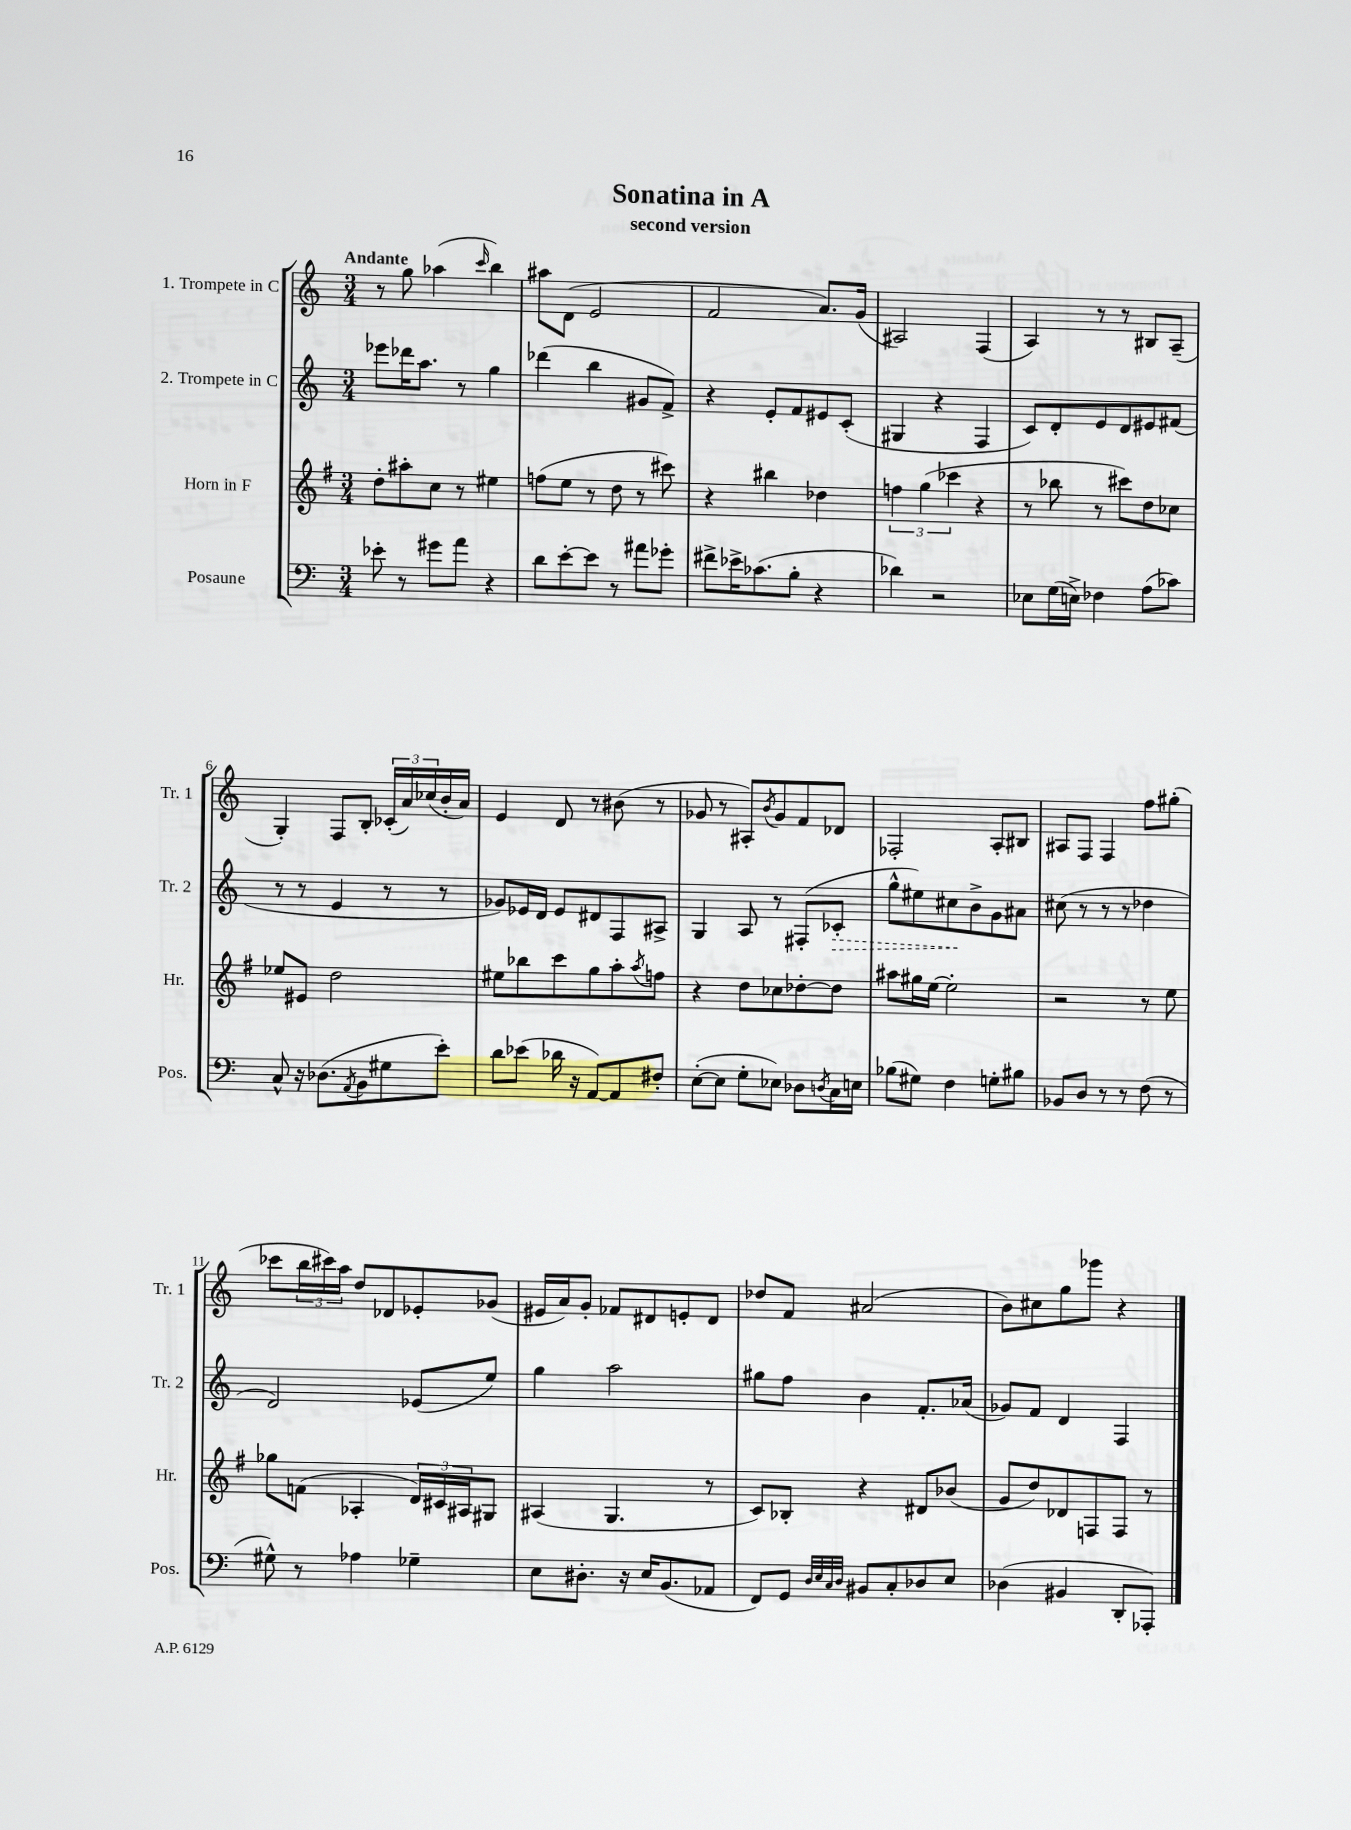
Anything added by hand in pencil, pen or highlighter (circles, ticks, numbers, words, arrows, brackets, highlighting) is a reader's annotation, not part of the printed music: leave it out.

**kern	**kern	**kern	**kern
*staff4	*staff3	*staff2	*staff1
*clefF4	*clefG2	*clefG2	*clefG2
*k[]	*k[f#]	*k[]	*k[]
*M3/4	*M3/4	*M3/4	*M3/4
8e-'	8dd'	8eee-	8r
8r	8aa#'	16ddd-	8gg
.	.	8.aa	.
8g#	8cc	.	(4aa-
8a	8r	8r	.
.	.	.	16qqccc
4r	4ee#	4gg	4bb)
=	=	=	=
8d	(8ff	(4ddd-	8aa#
[8e'	8ee	.	(8d
8e]	8r	4bb	2e
8r	8dd	.	.
8a#	8r	8g#	.
8g-'	8ccc#)	8f^)	.
=	=	=	=
8f#^	4r	4r	2f
16e-^	.	.	.
(8.c-	.	.	.
.	4bb#	8e'	.
8B'	.	8f	.
4r	4dd-	8e#	8.a)
.	.	(8c'	.
.	.	.	(16g
=	=	=	=
4d-)	6ff	4G#	2A#)
.	(6gg	.	.
2r	.	4r	.
.	6ccc-	.	.
.	4r	4F	(4F
=	=	=	=
8E-	8r	8c)	4A)
(16G	8bb-	8d'	.
16E^)	.	.	.
4F-	8r	8e	8r
.	8ccc#)	8d	8r
(8A	8dd	8e#	8B#
8c-)	8cc-	(8f#	(8A~
=	=	=	=
8C^^	8ee-	8r	4G')
16r	8e#	8r	.
(8.D-	.	.	.
.	2dd	4e	8F
8qAA	.	.	.
8BB	.	.	8B'
8G#	.	8r	(24c-'
.	.	.	24a)
.	.	.	(24cc-
8e')	.	8r	16b'
.	.	.	16a)
=	=	=	=
8d	8ee#	8g-)	4e
(8e-	8bb-	16e-	.
.	.	16d	.
16d-	8ccc	8e-	8d
16r	.	.	.
[8AA)	8gg	8d#	8r
8AA]	8aa'	8F	(8b#
.	8qaa	.	.
8F#'	8ff	8A#^	8r
=	=	=	=
([8E'	4r	4G	8g-
8E]	.	.	8r
8G'	8dd	8A	8A#')
.	.	.	8qb
8E-)	8cc-	8r	8g-
8D-	[8dd-'	(8F#'	8f
8qD	.	.	.
16C	8dd-]	8c-'	8d-
16E	.	.	.
=	=	=	=
(8B-	8aa#	8gg^^	2F-'
8G#)	16gg#	8ee#)	.
.	[16ee	.	.
4F	2ee']	8cc#	.
.	.	8b^	.
8G'	.	8g	8A'
8B#	.	8a#	8B#
=	=	=	=
8BB-	2r	(8cc#	8A#
8D	.	8r	8F
8r	.	8r	4F
8r	.	8r	.
(8F	8r	4dd-	8ff
8r	8ee	.	(8gg#'
=	=	=	=
8G#^^)	8gg-	2d)	8ccc-
8r	(8f	.	24bb
.	.	.	24ccc#)
.	.	.	24aa
4A-	4A-'	.	8dd
.	.	.	8d-
4G-~	24d)	(8e-	8e-'
.	24c#	.	.
.	24A#	.	.
.	8G#	8ee)	(8g-
=	=	=	=
8E	(4A#	4gg	16e#
.	.	.	16a)
8.D#'	.	.	8g'
.	4.G	2aa	8f-
16r	.	.	.
16E	.	.	8d#
(8.BB	.	.	.
.	.	.	8e'
8AA-	8r	.	8d#
=	=	=	=
8FF)	8c)	8gg#	8dd-
8GG	8B-'	8ff	8f
32qqD	.	.	.
32qqE	.	.	.
32qqC	.	.	.
32qqD	.	.	.
8BB#	4r	4b	(2a#
8C'	.	.	.
8D-	8d#	8.f'	.
8E	(8b-	.	.
.	.	(16a-	.
=	=	=	=
(4D-	8g	8g-)	8b)
.	8dd)	8f	8cc#
4BB#	8d-	4d	8gg
.	8F	.	8ggg-
8DD'	8F	4F	4r
8AAA-')	8r	.	.
==	==	==	==
*-	*-	*-	*-
